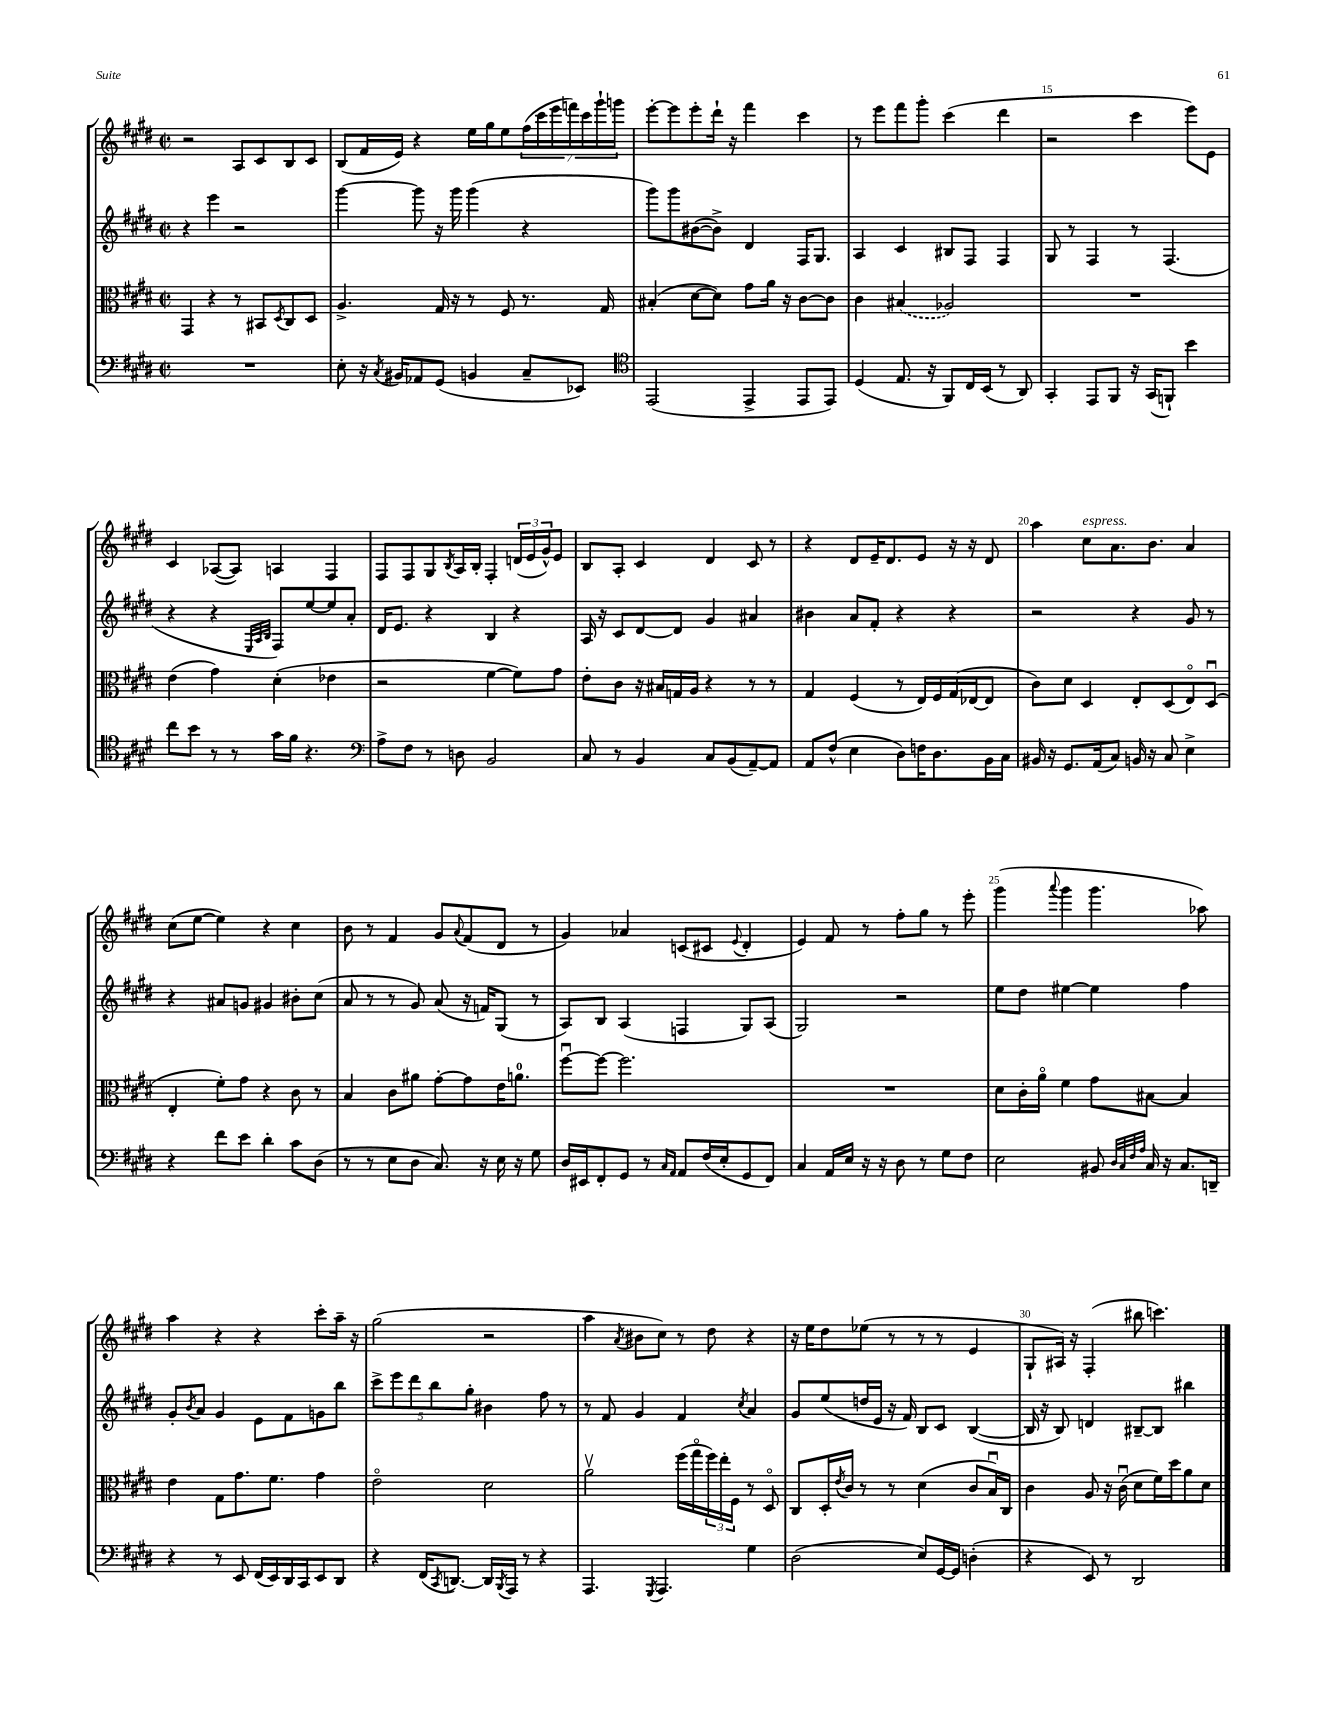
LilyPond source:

<<
\new StaffGroup <<
\new Staff = "s0" {
    \clef treble \key e \major \defaultTimeSignature \time 2/2
    r2 a8 cis'8 b8 cis'8 |
    b8( fis'16 e'16) r4 e''16 gis''16 e''8 \tuplet 7/4 { fis''16( cis'''16 e'''16 f'''16) cis'''16 gis'''16-! g'''16 } |
    e'''8~-. e'''8 e'''8-. dis'''16-! r16 fis'''4 cis'''4 |
    r8 e'''8 fis'''8 gis'''8-. cis'''4( dis'''4 |
    r2 cis'''4 e'''8) e'8 |
    cis'4 aes8~( aes8) a4 fis4 |
    fis8 fis8 gis8 \acciaccatura { b8 } a16 b16-. fis4-. \tuplet 3/2 { d'16( e'16 gis'16-^) } e'8 |
    b8 a8-. cis'4 dis'4 cis'8 r8 |
    r4 dis'8 e'16-- dis'8. e'8 r16 r16 dis'8 |
    a''4 cis''8^\markup { \italic "espress." } a'8. b'8. a'4 |
    cis''8( e''8~ e''4) r4 cis''4 |
    b'8 r8 fis'4 gis'8 \appoggiatura { a'8 } fis'8( dis'8 r8 |
    gis'4) aes'4 c'8( cis'8 \appoggiatura { e'8 } dis'4-. |
    e'4) fis'8 r8 fis''8-. gis''8 r8 e'''8-. |
    gis'''4( \appoggiatura { a'''8 } gis'''4 gis'''4. aes''8) |
    a''4 r4 r4 cis'''8-. a''16-- r16 |
    gis''2( r2 |
    a''4 \acciaccatura { a'8 } bis'8 cis''8) r8 dis''8 r4 |
    r16 e''16 dis''8 ees''8( r8 r8 r8 e'4 |
    gis8-! ais16) r16 fis4-.( bis''8 c'''4.) \bar "|." |
}
\new Staff = "s1" {
    \clef treble \key e \major \defaultTimeSignature \time 2/2
    r4 e'''4 r2 |
    gis'''4~ gis'''8 r16 gis'''16 gis'''4( r4 |
    gis'''8) gis'''8 bis'8~( bis'8->) dis'4 fis16 gis8. |
    a4 cis'4 bis8 fis8 fis4 |
    gis8 r8 fis4 r8 fis4.( |
    r4 r4 \grace { e32 a32 b32 } fis8) e''8~ e''8 a'8-. |
    dis'16 e'8. r4 b4 r4 |
    a16 r16 cis'8 dis'8~ dis'8 gis'4 ais'4 |
    bis'4 a'8 fis'8-. r4 r4 |
    r2 r4 gis'8 r8 |
    r4 ais'8 g'8 gis'4 bis'8-. cis''8( |
    a'8 r8 r8 gis'8) a'8( r16 f'16) gis8( r8 |
    a8) b8 a4( f4 gis8) a8( |
    gis2) r2 |
    e''8 dis''8 eis''4~ eis''4 fis''4 |
    gis'8-. \acciaccatura { b'8 } a'8 gis'4 e'8 fis'8 g'8 b''8 |
    \tuplet 5/4 { cis'''8-> e'''8 dis'''8 b''8 gis''8-. } bis'4 fis''8 r8 |
    r8 fis'8 gis'4 fis'4 \acciaccatura { cis''8 } a'4 |
    gis'8 e''8( d''16 e'16 r16 fis'16) b8 cis'8 b4~( |
    b16 r16 b8) d'4 bis8~-- bis8 bis''4 \bar "|." |
}
\new Staff = "s2" {
    \clef alto \key e \major \defaultTimeSignature \time 2/2
    gis,4 r4 r8 bis,8 \acciaccatura { dis8 } cis8 dis8 |
    a4.-> gis16 r16 r8 fis8 r8. gis16 |
    bis4-.( dis'8~ dis'8) gis'8 a'16 r16 cis'8~ cis'8 |
    cis'4 \once \slurDashed bis4( aes2) |
    R1 |
    e'4( gis'4) dis'4-.( ees'4 |
    r2 fis'4~ fis'8) gis'8 |
    e'8-. cis'8 r16 bis16 g16 a16 r4 r8 r8 |
    gis4 fis4( r8 e16) fis16 gis16( ees16~ ees8 |
    cis'8) dis'8 dis4 e8-. dis8( e8\flageolet) dis8\downbow( |
    e4-. fis'8-.) gis'8 r4 cis'8 r8 |
    b4 cis'8 ais'8 gis'8~-. gis'8 e'16 a'8.-0 |
    fis''8~\downbow fis''8~ fis''2. |
    R1 |
    dis'8 cis'16-. a'16\flageolet fis'4 gis'8 bis8~ bis4 |
    e'4 gis8 gis'8. fis'8. gis'4 |
    e'2\flageolet dis'2 |
    a'2\upbow fis''16( gis''16\flageolet \tuplet 3/2 { fis''16) e''16-. fis16 } r8 dis8\flageolet |
    cis8 dis16-. \acciaccatura { e'8 } cis'16 r8 r8 dis'4( cis'8 b16\downbow) cis16 |
    cis'4 a8 r16 cis'16\downbow( dis'8 fis'16) dis''16 a'8 dis'8 \bar "|." |
}
\new Staff = "s3" {
    \clef bass \key e \major \defaultTimeSignature \time 2/2
    R1 |
    e8-. r16 \acciaccatura { cis8 } bis,16 aes,8 gis,8( b,4 cis8-- ees,8) |
    \clef tenor e,2( e,4-> e,8 e,8) |
    dis4( e8. r16 fis,8) cis16 b,16( r8 a,8) |
    gis,4-. e,8 fis,8 r16 gis,16( f,8-!) b'4 |
    cis''8 b'8 r8 r8 gis'16 fis'16 r4. |
    \clef bass a8-> fis8 r8 d8 b,2 |
    cis8 r8 b,4 cis8 b,8( a,8~--) a,8 |
    a,8 fis8-^( e4 dis8) f16 dis8. b,16 cis16 |
    bis,16 r16 gis,8. a,16( cis8) b,16 r16 cis8 e4-> |
    r4 fis'8 e'8 dis'4-. cis'8 dis8( |
    r8 r8 e8 dis8 cis8.) r16 e16 r16 gis8 |
    dis16 eis,16 fis,8-. gis,8 r8 \grace { cis16 a,16 } a,8 fis16( e16-. gis,8 fis,8) |
    cis4 a,16 e16 r16 r16 dis8 r8 gis8 fis8 |
    e2 bis,8 \grace { dis32 cis32 fis32 a32 } cis16 r16 cis8. d,16-- |
    r4 r8 e,8 fis,16( e,16) dis,16 cis,16 e,8 dis,8 |
    r4 fis,16( \acciaccatura { cis,8 } d,8.~) d,16 \acciaccatura { b,,8 } a,,16 r8 r4 |
    a,,4. \acciaccatura { gis,,8 } a,,4. gis4 |
    dis2( e8) gis,16~ gis,16 d4-.( |
    r4 e,8) r8 dis,2 \bar "|." |
}
>>
>>
\layout { \context { \Score currentBarNumber = #11 \override BarNumber.break-visibility = ##(#f #t #t) barNumberVisibility = #(every-nth-bar-number-visible 5) } }
